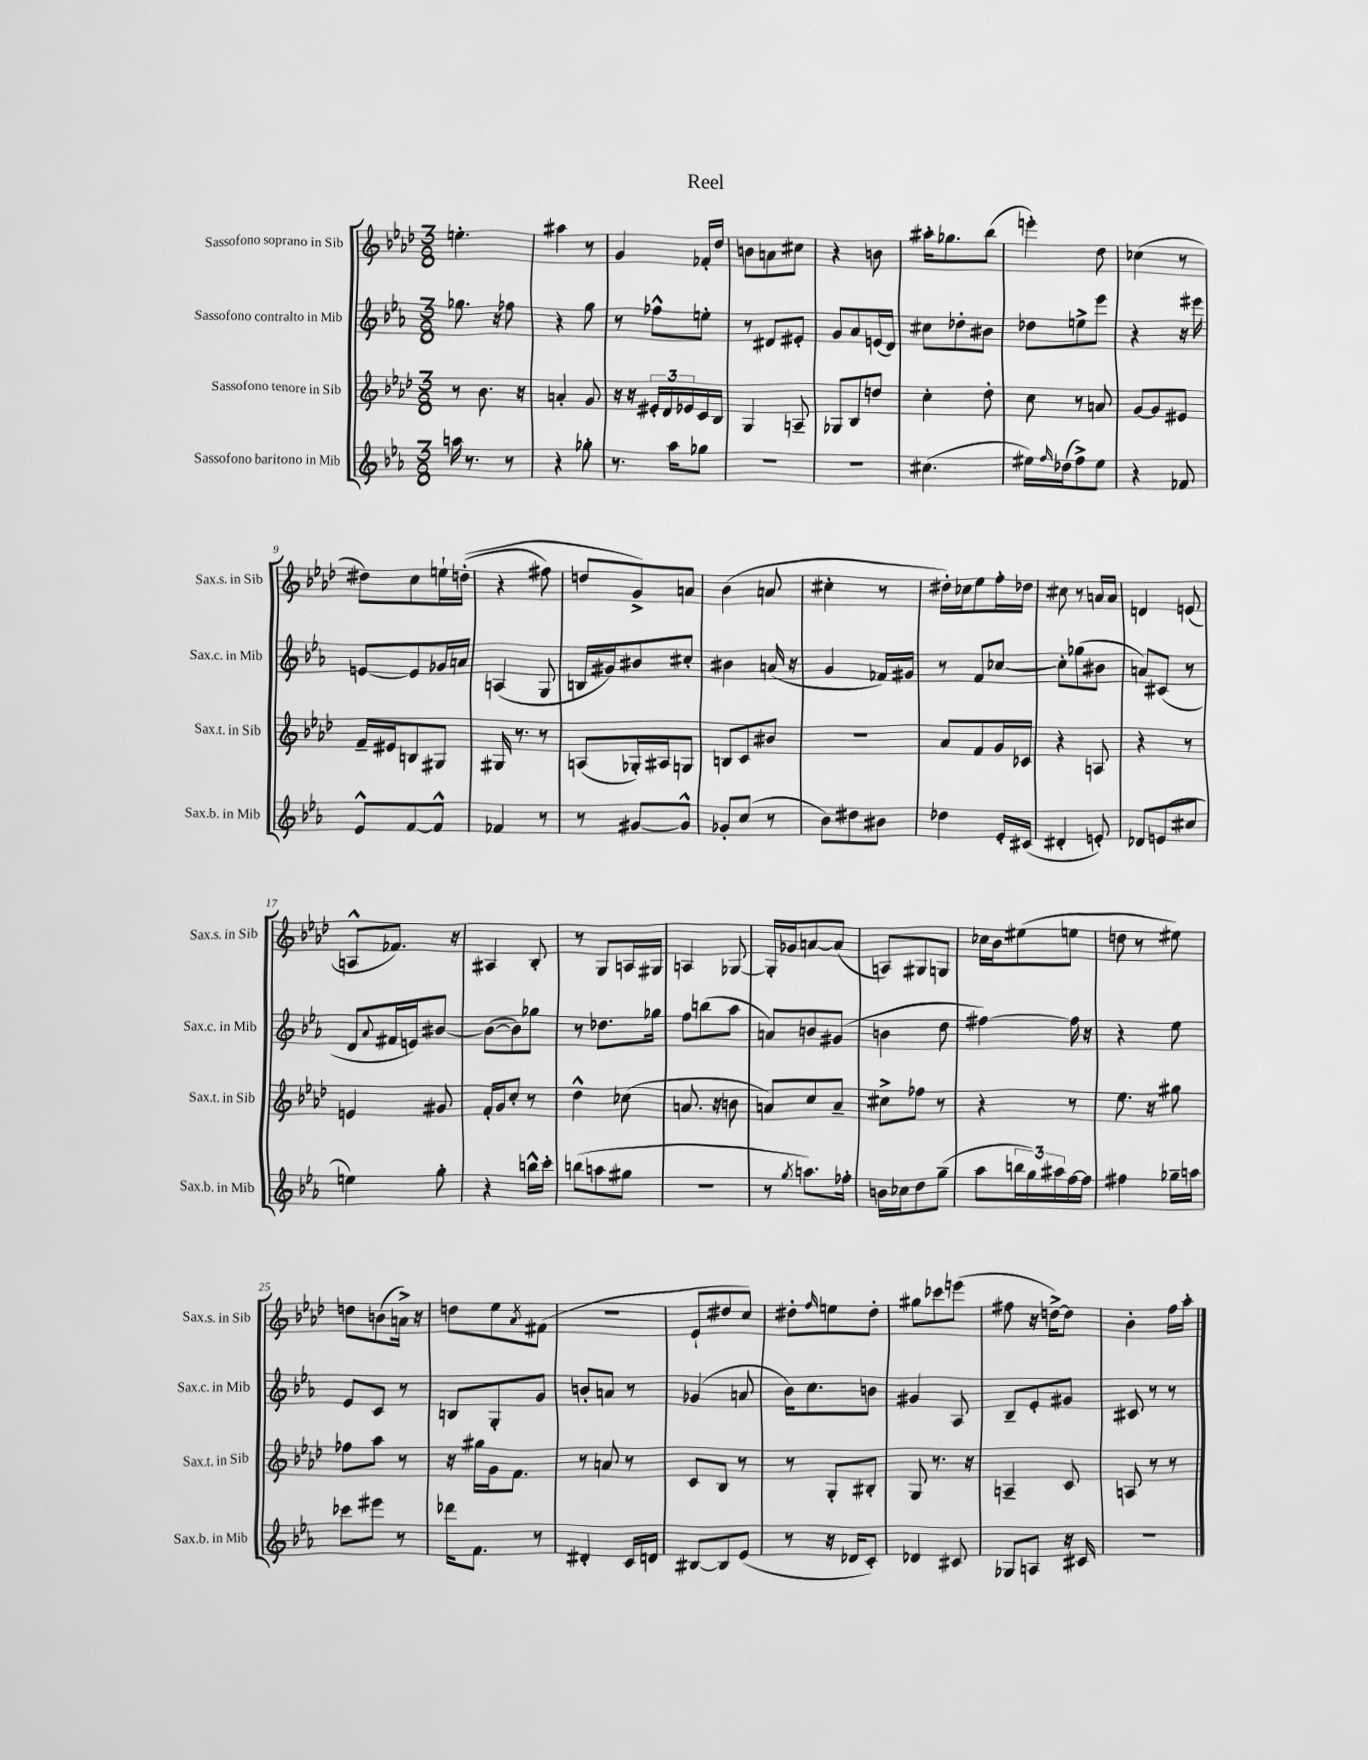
\header { title = "Reel" }
<<
\new StaffGroup <<
\new Staff = "s0" \with { instrumentName = "Sassofono soprano in Sib" shortInstrumentName = "Sax.s. in Sib" } {
    \clef treble \key aes \major \numericTimeSignature \time 3/8
    e''4.-. |
    ais''4 r8 |
    g'4 fes'16-. des''16 |
    b'8 a'8 cis''8 |
    r4 b'8 |
    ais''16-. ges''8. bes''8( |
    e'''4-.) des''8 |
    ces''4( r8 |
    dis''8) c''8 e''16-! d''16-.(\( |
    r4 fis''8) |
    d''8 g'8->\) a'8 |
    bes'4( a'8 |
    cis''4-. r8 |
    dis''16-.) ces''16 ees''8 f''16-. des''16 |
    cis''8 r8 a'16 a'16 |
    d'4 e'8( |
    a8-^ fes'8.) r16 |
    ais4 bes8-. |
    r8 g8 a16 gis16 |
    a4 ges8~ |
    ges16-. ges'16 a'8~ a'8( |
    a8) gis8 g8 |
    ces''16 bes'16 eis''8( e''8 |
    d''8 r8 eis''8) |
    d''8 b'8( a'16->) r16 |
    d''8 ees''8 \acciaccatura { aes'8 } fis'8( |
    R4. |
    ees'8-! dis''8 c''8) |
    dis''8-. \grace { f''16 } e''8 dis''8-. |
    gis''8 ces'''8 e'''8( |
    fis''8 r16 d''16~->) d''8 |
    bes'4-. f''16 aes''16-. \bar "|." |
}
\new Staff = "s1" \with { instrumentName = "Sassofono contralto in Mib" shortInstrumentName = "Sax.c. in Mib" } {
    \clef treble \key ees \major \numericTimeSignature \time 3/8
    ges''8. r16 fes''8 |
    r4 g''8 |
    r8 fes''8-^ e''8-. |
    r8 dis'8 eis'8-. |
    g'8 aes'8 e'16( d'16) |
    cis''8 des''8-. bis'8 |
    des''8 e''8-> ees'''8 |
    r4 r16 eis'''16 |
    e'8~ e'8 ges'16 a'16 |
    a4( g8 |
    b16 gis'16) bis'8 cis''8-. |
    bis'4 a'16( r16 |
    g'4 fes'16) gis'16 |
    r8 f'8 ces''8~ |
    ces''8-. ges''8( bis'8 |
    a'8) cis'8( r8 |
    d'8 \appoggiatura { aes'8 } fis'16 e'16) bis'8~ |
    bis'8~( bis'8) ges''8 |
    r8 des''8. ges''16 |
    f''8 b''8( aes''8 |
    a'8) b'8 gis'8( |
    b'4 d''8 |
    fis''4~) fis''16 r16 |
    r4 ees''8 |
    ees'8 c'8 r8 |
    b8 g8-. g'8 |
    b'8-. a'8 r8 |
    ges'4( a'8 |
    bes'16) c''8. b'8 |
    gis'4 aes8 |
    bes8-- ees'8-. gis'8 |
    cis'8 r8 r8 \bar "|." |
}
\new Staff = "s2" \with { instrumentName = "Sassofono tenore in Sib" shortInstrumentName = "Sax.t. in Sib" } {
    \clef treble \key aes \major \numericTimeSignature \time 3/8
    r8 bes'8. r16 |
    a'4-. g'8 |
    r16 r16 \tuplet 3/2 { eis'16-. des'16 ees'16 } c'16 bes16 |
    g4 a8-- |
    ges8 bes8 d''8 |
    c''4-. des''8-. |
    c''8 r8 a'8 |
    g'8~ g'8 eis'8 |
    f'16-- eis'16 b8 gis8 |
    gis16 r8. r8 |
    a8( ges16-.) ais16 g8 |
    b8 c'8 bis'8 |
    R4. |
    aes'8 f'8 g'16 ces'16 |
    r4 a8 |
    r4 r8 |
    e'4 gis'8 |
    f'16-. g'16 c''8-. r8 |
    des''4-^ ces''8( |
    a'8. r16 b'8 |
    a'8) c''8 a'8-- |
    cis''8-> fes''8 r8 |
    r4 r8 |
    ees''8. r16 gis''8 |
    fes''8 aes''8 r8 |
    r16 gis''16 g'16 f'8. |
    r8 a'8 r8 |
    c'8 bes8 r8 |
    r8 g8-. bis8-. |
    g8 r8. r16 |
    a4-- c'8 |
    a8 r8 r8 \bar "|." |
}
\new Staff = "s3" \with { instrumentName = "Sassofono baritono in Mib" shortInstrumentName = "Sax.b. in Mib" } {
    \clef treble \key ees \major \numericTimeSignature \time 3/8
    a''16 r8. r8 |
    r4 ges''8-. |
    r8. aes''16 ges''8 |
    R4. |
    R4. |
    cis''4.( |
    eis''16) \grace { f''16 } des''16( f''8->) eis''8 |
    r4 fes'8 |
    ees'8-^ f'8~ f'8-^ |
    fes'4 r8 |
    r8 gis'8~ gis'8-^ |
    ges'8-. c''8( r8 |
    bes'8) dis''8 bis'8 |
    des''4 ees'16-. cis'16( |
    dis'4-. e'8-.) |
    des'8 e'8( cis''8 |
    e''4) g''8-. |
    r4 b''16-^ c'''16-. |
    b''8( a''8 gis''8 |
    R4. |
    r8 \acciaccatura { g''8 } a''8.) fes''16-. |
    b'16 ces''16 d''8 g''8--( |
    aes''8 \tuplet 3/2 { b''16 g''16) ais''16 } f''16~ f''16 |
    fis''4 ges''16-- a''16 |
    ces'''8 eis'''8 r8 |
    des'''16 f'8. r8 |
    dis'4-. c'16 d'16 |
    bis8~ bis8 ees'8( |
    r8 r16 des'16 c'8-.) |
    des'4 cis'8 |
    ges8 a8 r16 cis'16 |
    R4. \bar "|." |
}
>>
>>
